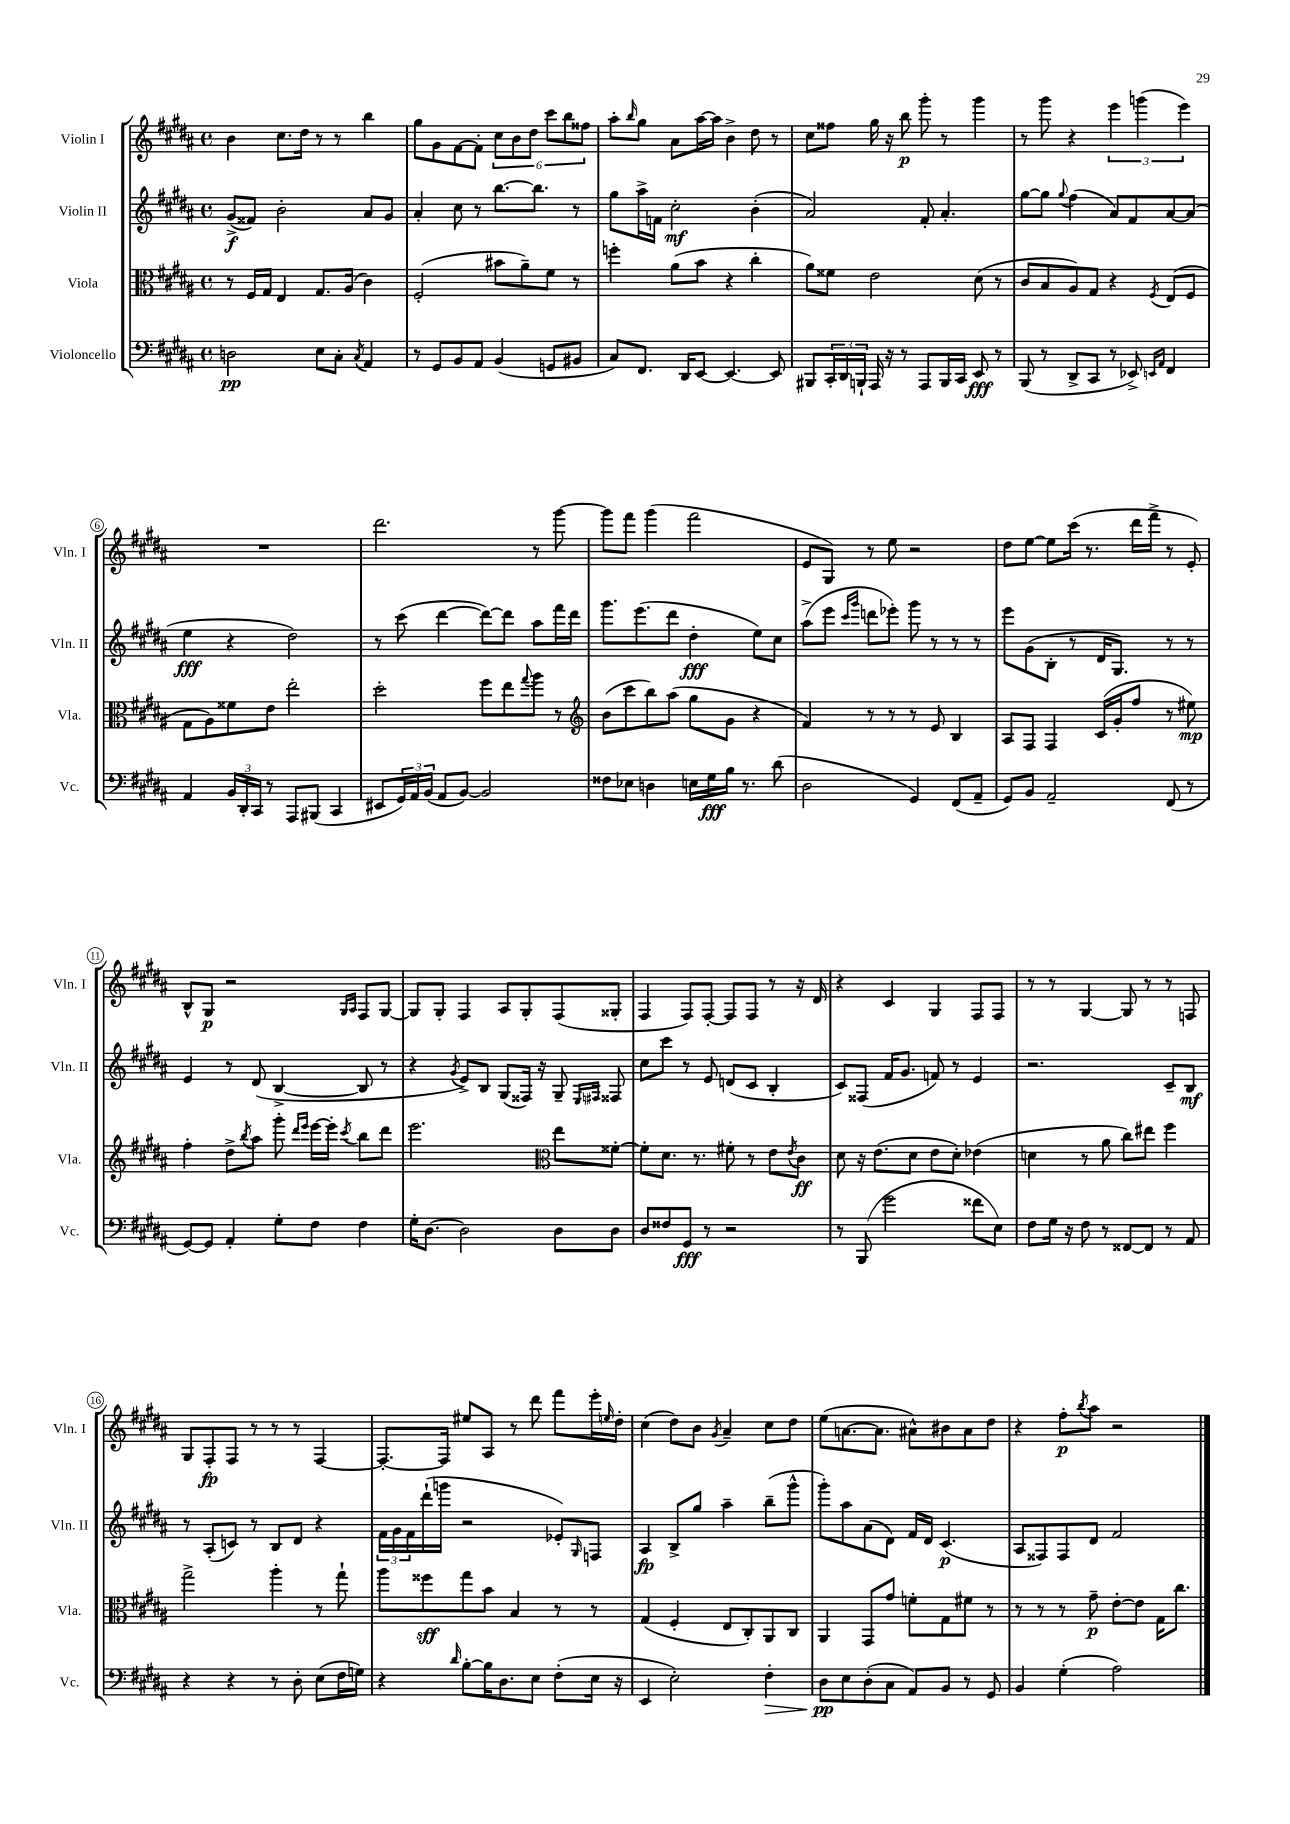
<<
\new StaffGroup <<
\new Staff = "s0" \with { instrumentName = "Violin I" shortInstrumentName = "Vln. I" } {
    \clef treble \key b \major \defaultTimeSignature \time 4/4
    b'4 cis''8. dis''16 r8 r8 b''4 |
    gis''8 gis'8 fis'8~ fis'8-. \tuplet 6/4 { cis''8 b'8 dis''8 cis'''8 b''8 fisis''8 } |
    ais''8-. \grace { b''16 } gis''8 ais'8 ais''16~ ais''16 b'4-> dis''8 r8 |
    cis''8 fisis''8 gis''16 r16 b''8\p gis'''8-. r8 gis'''4 |
    r8 gis'''8 r4 \tuplet 3/2 { e'''4 g'''4( e'''4) } |
    R1 |
    dis'''2. r8 gis'''8~ |
    gis'''8 fis'''8 gis'''4( fis'''2 |
    e'8 gis8) r8 e''8 r2 |
    dis''8 e''8~ e''8 cis'''16( r8. dis'''16 fis'''16-> r8 e'8-.) |
    b8-^ gis8\p r2 \grace { gis16 ais16 } fis8 gis8~ |
    gis8 gis8-. fis4 ais8 gis8-. fis8( gisis8-. |
    fis4 fis8) fis8~-. fis8 fis8 r8 r16 dis'16 |
    r4 cis'4 gis4 fis8 fis8 |
    r8 r8 gis4~ gis8 r8 r8 f8 |
    gis8 fis8-.\fp fis8 r8 r8 r8 fis4~ |
    fis8.~-. fis16 eis''8 ais8 r8 dis'''8 fis'''8 e'''16-. \grace { e''16 } dis''16-. |
    cis''4( dis''8) b'8 \acciaccatura { gis'8 } ais'4-- cis''8 dis''8 |
    e''8( a'8.~ a'8. ais'8-^) bis'8 ais'8 dis''8 |
    r4 fis''8-.\p \acciaccatura { b''8 } ais''8 r2 \bar "|." |
}
\new Staff = "s1" \with { instrumentName = "Violin II" shortInstrumentName = "Vln. II" } {
    \clef treble \key b \major \defaultTimeSignature \time 4/4
    gis'8->\f( fisis'8) b'2-. ais'8 gis'8 |
    ais'4-. cis''8 r8 b''8.~ b''8. r8 |
    gis''8 ais''16-> f'16 cis''2-.\mf b'4-.( |
    ais'2) fis'8-. ais'4.-. |
    gis''8~ gis''8 \appoggiatura { gis''8 } fis''4( ais'8) fis'8 ais'8~ ais'8( |
    e''4\fff r4 dis''2) |
    r8 cis'''8( dis'''4~ dis'''8~) dis'''8 ais''8 fis'''16 dis'''16 |
    gis'''8. e'''8.( dis'''8 dis''4-.\fff e''8) cis''8 |
    ais''8->( e'''8 \grace { cis'''16 gis'''16 } d'''8 ees'''8-.) gis'''8 r8 r8 r8 |
    e'''8 gis'8( b8-. r8 dis'16 gis8.) r8 r8 |
    e'4 r8 dis'8( b4~-> b8 r8 |
    r4 \acciaccatura { gis'8 } e'8->) b8 gis8( fisis16) r16 gis8-- \grace { e16 fis16 } fisis8 |
    cis''8 cis'''8 r8 e'8 d'8( cis'8 b4-. |
    cis'8) fisis8( fis'16 gis'8. f'8) r8 e'4 |
    r2. cis'8-- b8\mf |
    r8 ais8-.( c'8) r8 b8 dis'8 r4 |
    \tuplet 3/2 { fis'16 gis'16 fis'16 } dis'''16-!( g'''16 r2 ees'8-.) \grace { gis16 } f8 |
    ais4\fp b8-> gis''8 ais''4-- b''8--( gis'''8-^ |
    gis'''8-.) ais''8 ais'8( dis'8) fis'16 dis'16 cis'4.\p( |
    ais8 fisis8) fisis8 dis'8 fis'2 \bar "|." |
}
\new Staff = "s2" \with { instrumentName = "Viola" shortInstrumentName = "Vla." } {
    \clef alto \key b \major \defaultTimeSignature \time 4/4
    r8 fis16 gis16 e4 gis8. ais16( cis'4) |
    fis2-.( bis'8 ais'8--) fis'8 r8 |
    f''4-. ais'8( b'8 r4 cis''4-. |
    ais'8) fisis'8 e'2 dis'8( r8 |
    cis'8 b8 ais8) gis8 r4 \acciaccatura { fis8 } e8( fis8 |
    gis8 ais8) fisis'8 e'8 e''2-. |
    dis''2-. fis''8 e''8 \appoggiatura { gis''8 } ais''8 r8 |
    \clef treble b'8( cis'''8 b''8) ais''8( gis''8 gis'8 r4 |
    fis'4) r8 r8 r8 e'8 b4 |
    ais8 fis8 fis4 cis'16( gis'16-. fis''8 r8 eis''8\mp) |
    fis''4-. dis''8-> \acciaccatura { b''8 } ais''8 gis'''8-. \grace { dis'''16 e'''16 } e'''16~ e'''16-. \acciaccatura { cis'''8 } b''8 dis'''8 |
    e'''2. \clef alto e''8 fisis'8~-. |
    fisis'8-. dis'8. r8. fis'8-. r8 e'8 \acciaccatura { e'8 } cis'8\ff |
    dis'8 r16 e'8.( dis'8 e'8 dis'8-.) ees'4( |
    d'4 r8 ais'8 cis''8) eis''8 fis''4 |
    gis''2-> ais''4-. r8 gis''8-! |
    ais''8 fisis''8\sff gis''8 b'8 b4 r8 r8 |
    gis4( fis4-. e8 cis8-.) ais,8 cis8 |
    ais,4 gis,8 gis'8 f'8-. gis8 fis'8 r8 |
    r8 r8 r8 gis'8--\p e'8~-. e'8 gis16 cis''8. \bar "|." |
}
\new Staff = "s3" \with { instrumentName = "Violoncello" shortInstrumentName = "Vc." } {
    \clef bass \key b \major \defaultTimeSignature \time 4/4
    d2\pp e8 cis8-. \acciaccatura { cis8 } ais,4 |
    r8 gis,8 b,8 ais,8 b,4( g,8 bis,8 |
    cis8) fis,8. dis,16 e,8~ e,4.~ e,8 |
    bis,,8 \tuplet 3/2 { cis,16-. dis,16 b,,16-! } ais,,16 r16 r8 ais,,8 b,,16 cis,16 e,8\fff r8 |
    b,,8( r8 dis,8-> cis,8 r8 ees,8->) \grace { e,16 ais,16 } fis,4 |
    ais,4 \tuplet 3/2 { b,16 dis,16-. cis,16 } r8 ais,,8 bis,,8( cis,4 |
    eis,8 \tuplet 3/2 { gis,16) ais,16 b,16( } ais,8 b,8~) b,2 |
    fisis8 ees8 d4 e16 gis16\fff b16 r8. dis'8( |
    dis2 gis,4) fis,8( ais,8-- |
    gis,8) b,8 ais,2-- fis,8( r8 |
    gis,8~) gis,8 ais,4-. gis8-. fis8 fis4 |
    gis16-. dis8.~ dis2 dis8 dis8 |
    dis8 fisis8 gis,8\fff r8 r2 |
    r8 b,,8( gis'2 fisis'8 e8) |
    fis8 gis16 r16 fis8 r8 fisis,8~ fisis,8 r8 ais,8 |
    r4 r4 r8 dis8-. e8( fis16 g16) |
    r4 \grace { dis'16 } b8~-. b16 dis8. e8 fis8-.( e16 r16 |
    e,4 e2-.) fis4-.\> |
    dis8\pp\! e8 dis8-.( cis8 ais,8) b,8 r8 gis,8 |
    b,4 gis4-.( ais2) \bar "|." |
}
>>
>>
\layout { \context { \Score \override BarNumber.stencil = #(make-stencil-circler 0.1 0.3 ly:text-interface::print) } }
